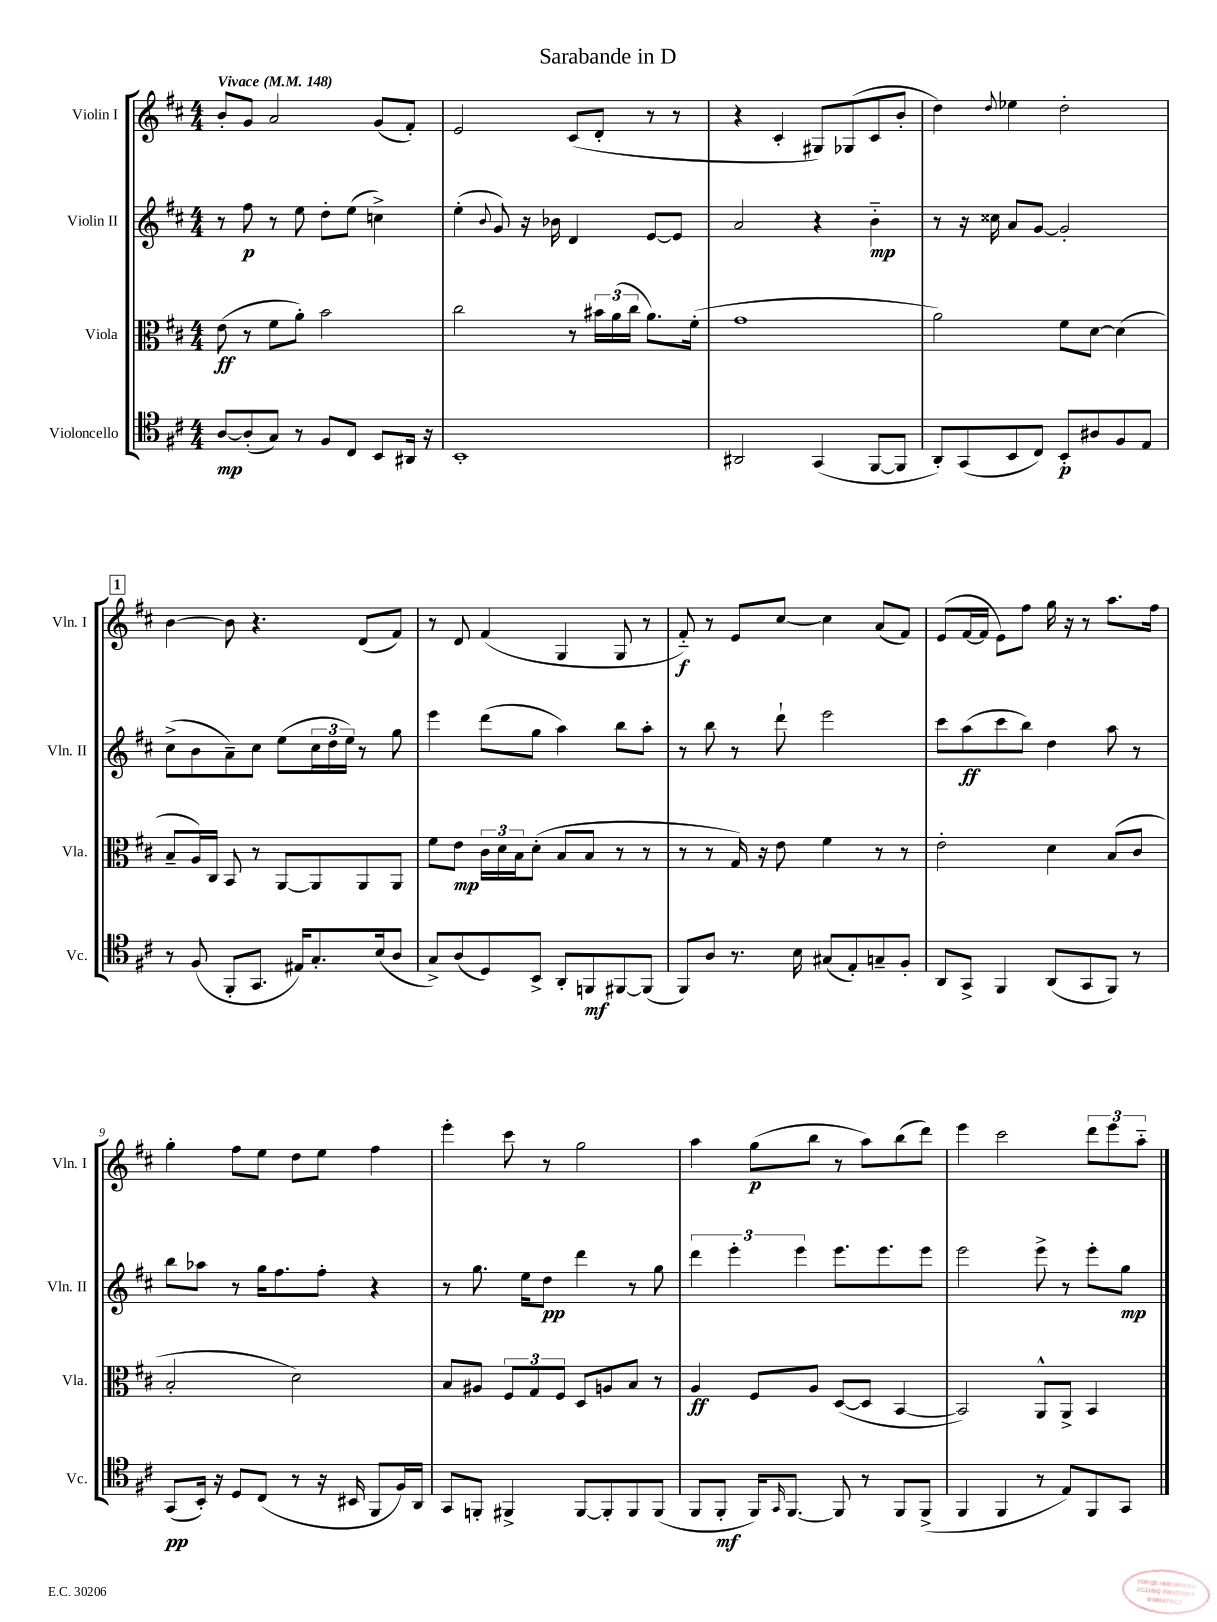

**kern	**dynam	**kern	**dynam	**kern	**dynam	**kern	**dynam
*part4	*part4	*part3	*part3	*part2	*part2	*part1	*part1
*staff4	*staff4	*staff3	*staff3	*staff2	*staff2	*staff1	*staff1
*I"Violoncello	*	*I"Viola	*	*I"Violin II	*	*I"Violin I	*
*I'Vc.	*	*I'Vla.	*	*I'Vln. II	*	*I'Vln. I	*
*clefC4	*	*clefC3	*	*clefG2	*	*clefG2	*
*k[f#c#]	*	*k[f#c#]	*	*k[f#c#]	*	*k[f#c#]	*
*M4/4	*	*M4/4	*	*M4/4	*	*M4/4	*
*MM148	*	*MM148	*	*MM148	*	*MM148	*
=1	=1	=1	=1	=1	=1	=1	=1
!	!	!	!	!	!	!LO:TX:a:B:t=Vivace	!
[8A/L	mp	(8e\	ff	8r	.	8b'/L	.
(8A'/]	.	8r	.	8ff#\	p	8g/J	.
8G/J)	.	8f#\L	.	8r	.	2a/	.
8r	.	8a'\J)	.	8ee\	.	.	.
8F#/L	.	2b\	.	8dd'\L	.	.	.
8C#/J	.	.	.	(8ee\J	.	.	.
8BB/L	.	.	.	4ccn^\)	.	(8g/L	.
16AA#X/Jk	.	.	.	.	.	8f#'/J)	.
16r	.	.	.	.	.	.	.
=2	=2	=2	=2	=2	=2	=2	=2
1BB'	.	2cc#\	.	(4ee'\	.	2e/	.
.	.	.	.	8qqb/	.	.	.
.	.	.	.	8g/)	.	.	.
.	.	.	.	16r	.	.	.
.	.	.	.	16b-X\	.	.	.
.	.	8r	.	4d/	.	(8c#/L	.
.	.	24b#X\LL	.	.	.	8d'/J	.
.	.	(24a\	.	.	.	.	.
.	.	24cc#\JJ	.	.	.	.	.
.	.	8.a\L)	.	[8e/L	.	8r	.
.	.	.	.	8e/J]	.	8r	.
.	.	(16f#'\Jk	.	.	.	.	.
=3	=3	=3	=3	=3	=3	=3	=3
2AA#X/	.	1g	.	2a/	.	4r	.
.	.	.	.	.	.	4c#'/	.
(4GG/	.	.	.	4r	.	8G#X/L)	.
.	.	.	.	.	.	(8G-X/	.
[8FF#/L	.	.	.	4b\	mp	8c#/	.
8FF#/J]	.	.	.	.	.	8b'/J	.
=4	=4	=4	=4	=4	=4	=4	=4
8AA'/L)	.	2a\)	.	8r	.	4dd\)	.
(8GG/	.	.	.	16r	.	.	.
.	.	.	.	16cc##X\	.	.	.
.	.	.	.	.	.	8qqdd/	.
8BB/	.	.	.	8a/L	.	4ee-X\	.
8C#/J)	.	.	.	[8g/J	.	.	.
8BB'/L	p	8f#\L	.	2g'/]	.	2dd'\	.
8A#X/	.	[8d\J	.	.	.	.	.
8F#/	.	(4d\]	.	.	.	.	.
8E/J	.	.	.	.	.	.	.
!!LO:LB:g=z
!!LO:REH:place=s1:t=1
=5	=5	=5	=5	=5	=5	=5	=5
8r	.	8B~/L	.	(8cc#^\L	.	[4b\	.
(8F#/	.	16A/L)	.	8b\	.	.	.
.	.	16C#/JJ	.	.	.	.	.
8FF#'/L	.	8BB/	.	8a~\)	.	8b\]	.
8.GG/J	.	8r	.	8cc#\J	.	4.r	.
.	.	[8AA/L	.	(8ee\L	.	.	.
16E#X/KL)	.	.	.	.	.	.	.
8.G'/	.	8AA/]	.	24cc#\L	.	.	.
.	.	.	.	24dd\	.	.	.
.	.	.	.	24ee\JJ)	.	.	.
.	.	8AA/	.	8r	.	(8d/L	.
(16B/k	.	.	.	.	.	.	.
8A/J	.	8AA/J	.	8gg\	.	8f#/J)	.
=6	=6	=6	=6	=6	=6	=6	=6
8G^/L)	.	8f#\L	.	4eee\	.	8r	.
(8A/	.	8e\J	mp	.	.	8d/	.
8D/)	.	24c#\LL	.	(8ddd\L	.	(4f#/	.
.	.	24d\	.	.	.	.	.
.	.	24B\J	.	.	.	.	.
8BB^/J	.	(8d'\J	.	8gg\J	.	.	.
8AA'/L	.	8B/L	.	4aa\)	.	4G/	.
8FFn/	mf	8B/J	.	.	.	.	.
[8FF#X/	.	8r	.	8bb\L	.	8G/	.
(8FF#/J]	.	8r	.	8aa'\J	.	8r	.
=7	=7	=7	=7	=7	=7	=7	=7
8FF#/L)	.	8r	.	8r	.	8f#/)	f
8A/J	.	8r	.	8bb\	.	8r	.
8.r	.	16G/)	.	8r	.	8e/L	.
.	.	16r	.	.	.	.	.
.	.	8e\	.	8ddd`\	.	[8cc#/J	.
16B\	.	.	.	.	.	.	.
(8G#X/L	.	4f#\	.	2eee\	.	4cc#\]	.
8E'/)	.	.	.	.	.	.	.
8Gn~/	.	8r	.	.	.	(8a/L	.
8F#'/J	.	8r	.	.	.	8f#/J)	.
=8	=8	=8	=8	=8	=8	=8	=8
8AA/L	.	2e'\	.	8ccc#\L	.	(8e/L	.
8GG^/J	.	.	.	(8aa\	ff	[16f#/L	.
.	.	.	.	.	.	16f#/JJ]	.
4FF#/	.	.	.	8ccc#\	.	8e\L)	.
.	.	.	.	8bb\J)	.	8ff#\J	.
(8AA/L	.	4d\	.	4dd\	.	16gg\	.
.	.	.	.	.	.	16r	.
8GG/	.	.	.	.	.	8r	.
8FF#/J)	.	(8B/L	.	8aa\	.	8.aa\L	.
8r	.	8c#/J	.	8r	.	.	.
.	.	.	.	.	.	16ff#\Jk	.
!!LO:LB:g=z
=9	=9	=9	=9	=9	=9	=9	=9
(8GG/L	pp	2B'/	.	8bb\L	.	4gg'\	.
16BB'/Jk)	.	.	.	8aa-X\J	.	.	.
16r	.	.	.	.	.	.	.
8D/L	.	.	.	8r	.	8ff#\L	.
(8C#/J	.	.	.	16gg\KL	.	8ee\J	.
.	.	.	.	8.ff#\	.	.	.
8r	.	2d\)	.	.	.	8dd\L	.
16r	.	.	.	8ff#'\J	.	8ee\J	.
16BB#X/	.	.	.	.	.	.	.
8FF#/L	.	.	.	4r	.	4ff#\	.
16F#/L)	.	.	.	.	.	.	.
16AA/JJ	.	.	.	.	.	.	.
=10	=10	=10	=10	=10	=10	=10	=10
8GG/L	.	8B/L	.	8r	.	4eee'\	.
8FFn'/J	.	8A#X/J	.	8.gg\	.	.	.
4FF#X^/	.	12F#/L	.	.	.	8ccc#\	.
.	.	.	.	16ee\KL	.	.	.
.	.	12G/	.	.	.	.	.
.	.	.	.	8dd\J	pp	8r	.
.	.	12F#/J	.	.	.	.	.
[8FF#/L	.	8D/L	.	4ddd\	.	2gg\	.
8FF#'/]	.	8An/	.	.	.	.	.
8FF#/	.	8B/J	.	8r	.	.	.
(8FF#/J	.	8r	.	8gg\	.	.	.
=11	=11	=11	=11	=11	=11	=11	=11
8FF#/L	.	4A/	ff	6ddd\	.	4aa\	.
8FF#'/J	mf	.	.	.	.	.	.
.	.	.	.	6eee'\	.	.	.
16FF#/KL)	.	8F#/L	.	.	.	(8gg\L	p
16qqGG/	.	.	.	.	.	.	.
[8.FF#/J	.	.	.	.	.	.	.
.	.	.	.	6eee\	.	.	.
.	.	8A/J	.	.	.	8bb\J	.
8FF#/]	.	([8D/L	.	8.eee\L	.	8r	.
8r	.	8D/J]	.	.	.	8aa\L)	.
.	.	.	.	8.eee\	.	.	.
8FF#/L	.	[4BB/	.	.	.	(8bb\	.
(8FF#^/J	.	.	.	8eee\J	.	8ddd\J)	.
=12	=12	=12	=12	=12	=12	=12	=12
4FF#/	.	2BB/])	.	2eee\	.	4eee\	.
4FF#/	.	.	.	.	.	2ccc#\	.
8r	.	8AA^^/L	.	8eee^\	.	.	.
8E/L)	.	8AA^/J	.	8r	.	.	.
8FF#/	.	4BB/	.	8eee'\L	.	12ddd\L	.
.	.	.	.	.	.	12eee\	.
8GG/J	.	.	.	8gg\J	mp	.	.
.	.	.	.	.	.	12aa\J	.
==	==	==	==	==	==	==	==
*-	*-	*-	*-	*-	*-	*-	*-
